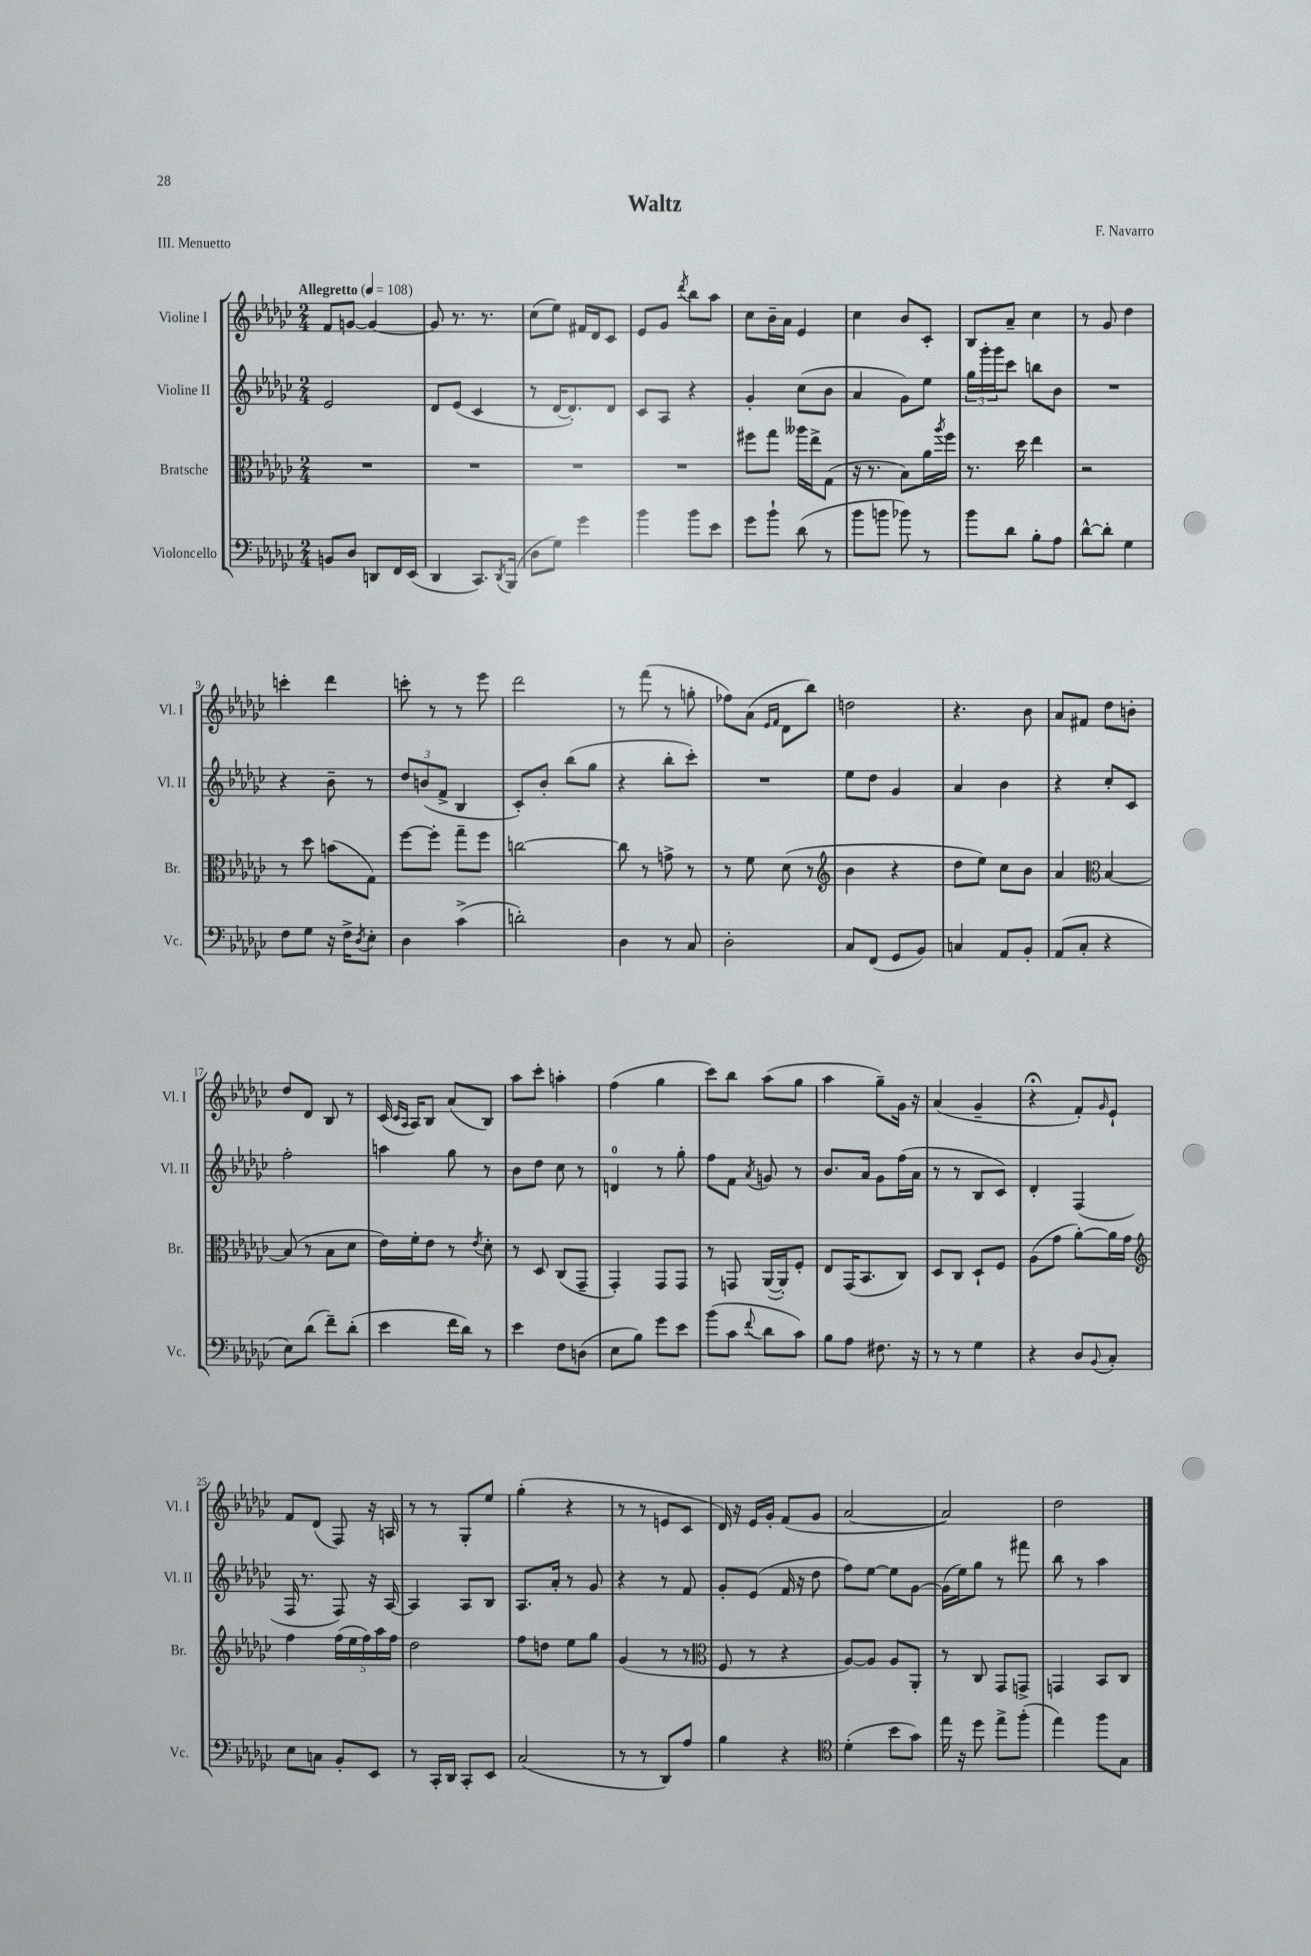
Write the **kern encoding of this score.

**kern	**kern	**kern	**kern
*part4	*part3	*part2	*part1
*staff4	*staff3	*staff2	*staff1
*I"Violoncello	*I"Bratsche	*I"Violine II	*I"Violine I
*I'Vc.	*I'Br.	*I'Vl. II	*I'Vl. I
*clefF4	*clefC3	*clefG2	*clefG2
*k[b-e-a-d-g-c-]	*k[b-e-a-d-g-c-]	*k[b-e-a-d-g-c-]	*k[b-e-a-d-g-c-]
*M2/4	*M2/4	*M2/4	*M2/4
*MM108	*MM108	*MM108	*MM108
=1	=1	=1	=1
!	!	!	!LO:TX:a:B:t=Allegretto
8BBn/L	2r	2e-/	8f/L
8D-/J	.	.	[8gn/J
8DDn/L	.	.	4g/_
16FF/L	.	.	.
(16EE-/JJ	.	.	.
=2	=2	=2	=2
4DD-/	2r	8d-/L	8g/]
.	.	(8e-/J	8.r
8.CC-/L)	.	4c-/	.
.	.	.	8.r
8qDD-/	.	.	.
(16BBB-/Jk	.	.	.
=3	=3	=3	=3
8D-\L	2r	8r	(8cc-\L
8G-\J)	.	[16d-/KL	8ee-\J)
.	.	8.d-'/])	.
4g-\	.	.	16f#X/LL
.	.	.	16d-/J
.	.	8d-/J	8c-/J
=4	=4	=4	=4
4b-\	2r	8c-/L	8e-/L
.	.	8A-/J	8g-/J
.	.	.	8qddd-/
8b-\L	.	4r	8bb-\L
8e-\J	.	.	8aa-\J
=5	=5	=5	=5
8g-\L	8ff#X\L	4g-'/	8cc-\L
8b-`\J	8gg-\J	.	16b-~\L
.	.	.	16a-\JJ
(8d-\	16aa--X\LL	(8cc-\L	4e-/
.	16ee-^\J	.	.
8r	(8G-\J	8b-\J	.
=6	=6	=6	=6
8b-\L	16r	4a-/	4cc-\
.	8.r	.	.
8bn\J	.	.	.
8b-X\)	8B-\L)	8g-\L)	8b-/L
8r	16a-\L	8ee-\J	8c-'/J
.	8qaa-/	.	.
.	16ff\JJ	.	.
=7	=7	=7	=7
8b-\L	8.r	24gg-\LL	8B-/L
.	.	24ggg-'\	.
.	.	24ggg-\J	.
8d-\J	.	8ccc-\J	8a-~/J
.	16dd-\	.	.
8B-'\L	4ee-\	8bbn\L	4cc-\
8A-\J	.	8b-\J	.
=8	=8	=8	=8
[8d-^^\L	2r	2r	8r
8d-'\J]	.	.	8g-/
4G-\	.	.	4dd-\
!!LO:LB:g=z
=9	=9	=9	=9
8F\L	8r	4r	4cccn'\
8G-\J	8dd-\	.	.
16r	(8bn\L	8b-~\	4ddd-\
16F^\KL	.	.	.
8qD-/	.	.	.
8E-'\J	8G-\J)	8r	.
=10	=10	=10	=10
4D-\	[8ff\L	12dd-/L	8cccn'\
.	.	(12bn/	.
.	8ff'\J]	.	8r
.	.	12f^/J	.
(4c-^\	8gg-~\L	4B-/	8r
.	8ff\J	.	8eee-\
=11	=11	=11	=11
2dn'\)	[2ccn\	8c-'/L)	2ddd-\
.	.	8b-'/J	.
.	.	(8bb-\L	.
.	.	8gg-\J	.
=12	=12	=12	=12
4D-\	8cc\]	4r	8r
.	8r	.	(8fff\
8r	8gn^\	8bb-'\L	8r
8C-/	8r	8ccc-'\J)	8ggn'\
=13	=13	=13	=13
2D-'\	8r	2r	8ff-X\L)
.	8f\	.	(8a-\J
.	.	.	16qqe-/LL
.	.	.	16qqf/JJ
.	(8d-\	.	8d-\L
.	8r	.	8bb-\J)
=14	=14	=14	=14
*	*clefG2	*	*
8C-/L	4b-\	8ee-\L	2ddn\
(8FF/J	.	8dd-\J	.
8GG-/L	4r	4g-/	.
8BB-/J)	.	.	.
=15	=15	=15	=15
4Cn/	8dd-\L	4a-/	4.r
.	8ee-\J)	.	.
8AA-/L	8cc-\L	4b-\	.
8BB-'/J	8b-\J	.	8b-\
=16	=16	=16	=16
(8AA-/L	4a-/	4r	8a-/L
8C-'/J	.	.	8f#X/J
*	*clefC3	*	*
4r	[4B-/	8cc-'/L	8dd-\L
.	.	8c-/J	8bn'\J
!!LO:LB:g=z
=17	=17	=17	=17
8E-\L)	(8B-/]	2ff'\	8dd-/L
(8d-\J	8r	.	8d-/J
8f~\L)	8B-\L	.	8B-/
(8d-'\J	8d-\J	.	8r
=18	=18	=18	=18
4e-\	16e-\LL)	4aan\	(16c-/
.	.	.	16qqc-/LL
.	.	.	16qqA-/JJ
.	16f'\J	.	16A-/KL)
.	8e-\J	.	8B-/J
16f\LL	8r	8gg-\	(8a-/L
16d-\JJ)	.	.	.
.	8qe-/	.	.
8r	8d-'\	8r	8B-/J)
=19	=19	=19	=19
4e-\	8r	8b-\L	8aa-\L
.	8D-/	8dd-\J	8ccc-'\J
8F\L	(8C-/L	8cc-\	4aan'\
(8Dn\J	8GG-~/J	8r	.
=20	=20	=20	=20
8E-\L	4GG-'/)	4dn/	(4ff\
8B-\J)	.	.	.
8g-\L	8GG-/L	8r	4gg-\
8e-\J	8GG-/J	8gg-'\	.
=21	=21	=21	=21
(8b-\L	8r	8ff\L	8ccc-\L)
8c-\J	8GGn/	8f\J	8bb-\J
8qqf/	.	8qa-/	.
8d-\L	([16AA-/LL	8gn/	(8aa-\L
.	16AA-'/J])	.	.
8c-\J)	8F'/J	8r	8gg-\J
=22	=22	=22	=22
8B-\L	8E-/L	8.b-/L	4aa-\
8A-\J	(16GG-/K	.	.
.	8.BB-/	16a-/Jk	.
8.F#X\	.	8g-\L	8gg-~\L)
.	8C-/J)	(16ff\L	16g-\Jk
16r	.	16a-\JJ	16r
=23	=23	=23	=23
8r	8D-/L	8r	(4a-/
8r	8C-/J	8r	.
4G-\	8D-`/L	8B-/L	4g-~/
.	8F/J	8c-/J)	.
=24	=24	=24	=24
4r	(8A-\L	4d-'/	4r;<
.	8g-\J	.	.
8D-/L	[8a-'\L)	(4F/	8f'/L)
8qqBB-/	.	.	16qqg-/
8C-'/J	16a-\L]	.	8e-`/J
.	16g-\JJ	.	.
!!LO:LB:g=z
=25	=25	=25	=25
*	*clefG2	*	*
8E-\L	4ff\	16F/	8f/L
.	.	8.r	.
8Cn\J	.	.	(8d-/J
8BB-'/L	(20ff\LL	8F/)	8F/)
.	20ee-\	.	.
.	20ff\)	.	.
8EE-/J	.	16r	16r
.	20aa-\	.	.
.	.	[16A-/	16An/
.	20ff\JJ	.	.
=26	=26	=26	=26
8r	2dd-\	4A-/]	8r
16CC-'/LL	.	.	8r
16DD-/JJ	.	.	.
8CC-'/L	.	8A-/L	8G-'/L
8EE-/J	.	8B-/J	8ee-/J
=27	=27	=27	=27
(2C-/	8ff\L	8.A-/L	(4gg-'\
.	8ddn\J	.	.
.	.	16a-'/Jk	.
.	8ee-\L	8r	4r
.	8gg-\J	8g-/	.
=28	=28	=28	=28
8r	(4g-/	4r	8r
8r	.	.	8r
8DD-/L)	8r	8r	8en/L
8A-/J	8r	8f/	8c-/J
=29	=29	=29	=29
*	*clefC3	*	*
4B-\	8F/	8g-'/L	16d-/)
.	.	.	16r
.	8r	(8e-/J	16e-/LL
.	.	.	16g-'/JJ
4r	4r	16f/	(8f/L
.	.	16r	.
.	.	8dd-\	8g-/J
=30	=30	=30	=30
*clefC4	*	*	*
(4d-'\	[8A-/L)	8ff\L)	[2a-/
.	8A-/J]	[8ee-\J	.
8b-\L	8A-/L	8ee-\L]	.
8g-\J)	8AA-'/J	[8g-\J	.
=31	=31	=31	=31
16ee-\	8r	(16g-\LL]	2a-/])
16r	.	16ee-\J)	.
8dd-\	8C-/	8gg-\J	.
8ee-^\L	8GG-/L	8r	.
(8ff'\J	8GGn^/J	8fff#X\	.
=32	=32	=32	=32
4ee-\)	4GGn/	8bb-\	2dd-\
.	.	8r	.
8ff\L	8BB-/L	4aa-\	.
8G-\J	8C-/J	.	.
==	==	==	==
*-	*-	*-	*-
